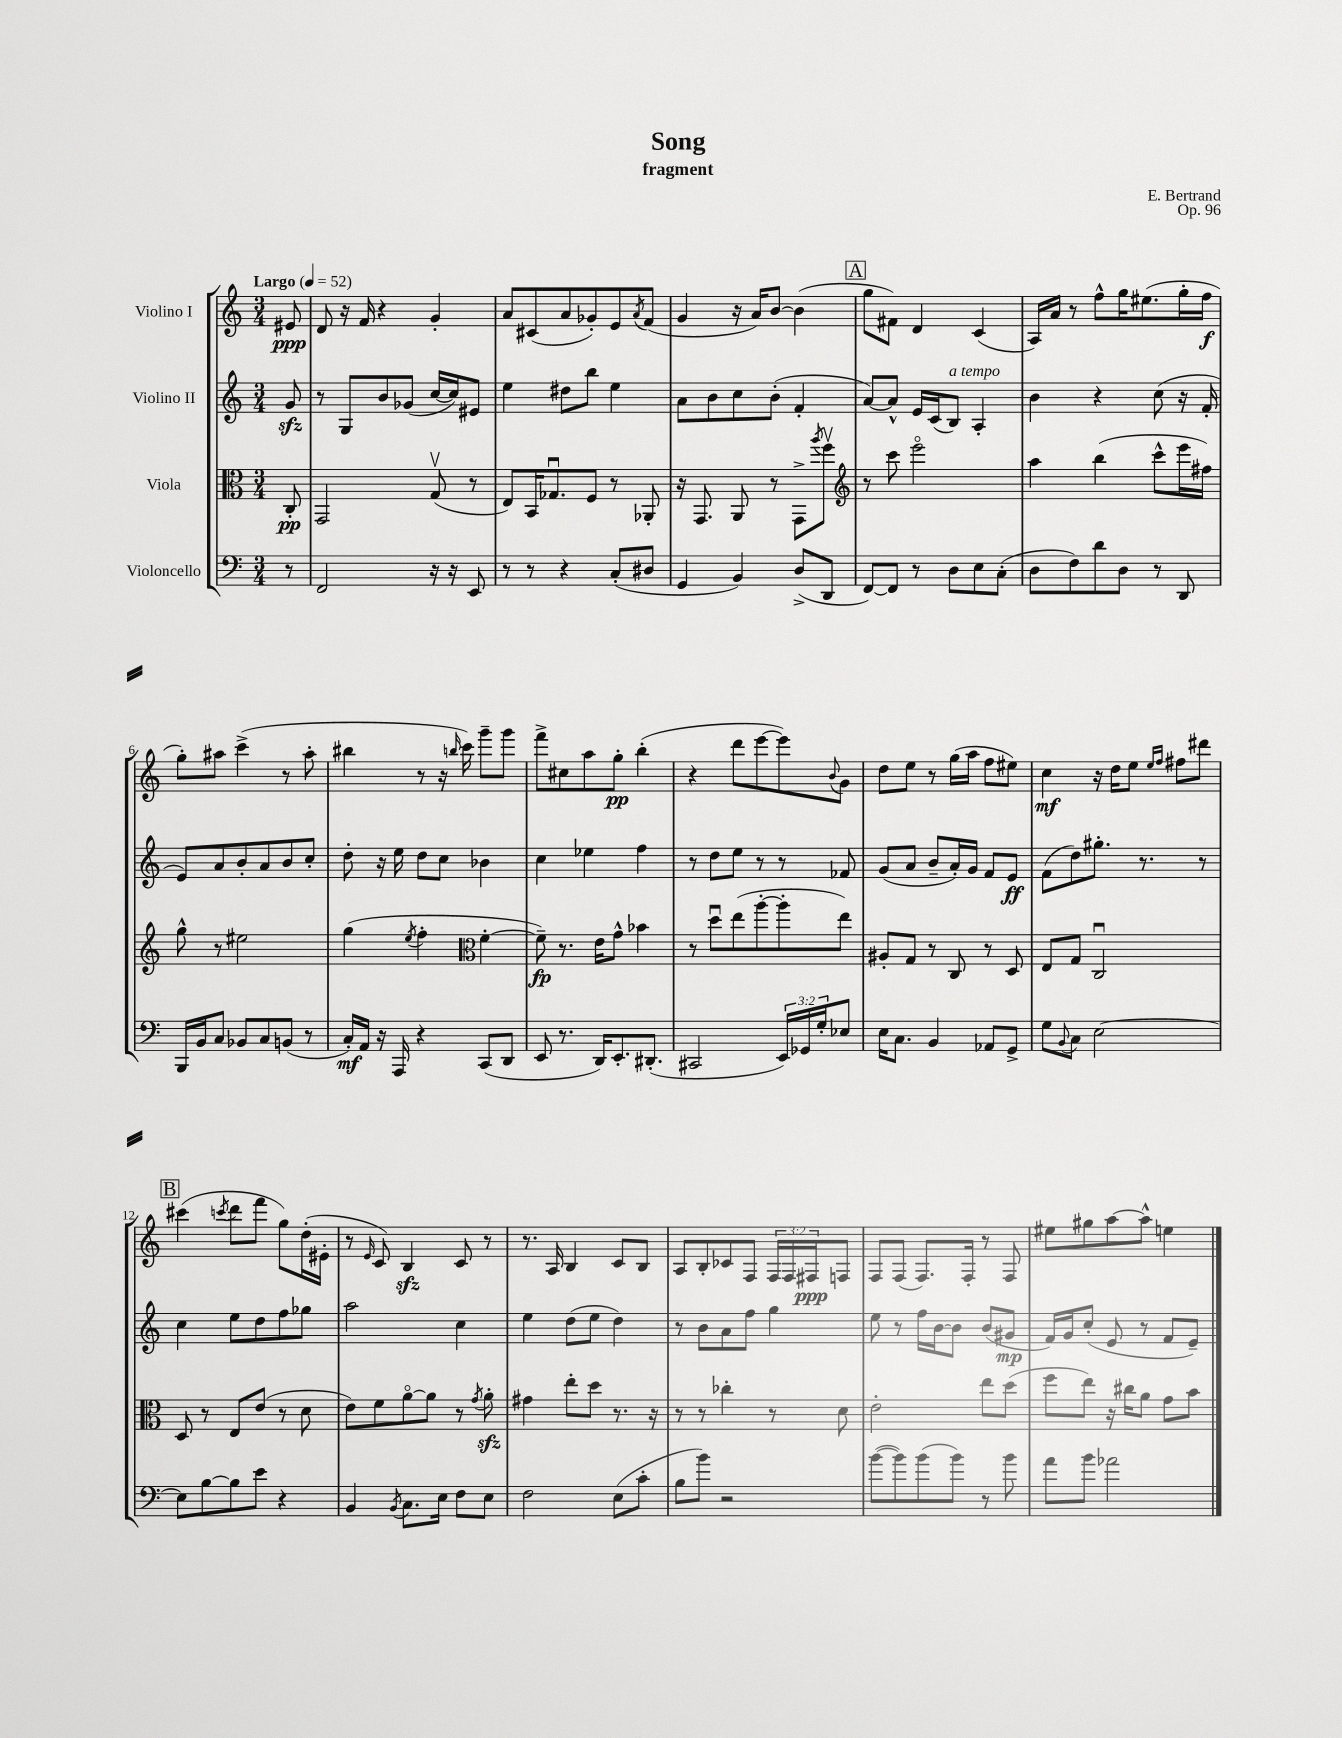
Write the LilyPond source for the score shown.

\header { title = "Song" composer = "E. Bertrand" subtitle = "fragment" opus = "Op. 96" }
<<
\new StaffGroup <<
\new Staff = "s0" \with { instrumentName = "Violino I" } {
    \clef treble \key c \major \numericTimeSignature \time 3/4 \override Staff.TupletNumber.text = #tuplet-number::calc-fraction-text \partial 8 \tempo "Largo" 4 = 52
    eis'8\ppp |
    d'8 r16 f'16 r4 g'4-. |
    a'8 cis'8( a'8 ges'8-.) e'8 \acciaccatura { a'8 } f'8( |
    g'4 r16 a'16) b'8~ b'4( |
    \mark \markup { \box "A" } g''8 fis'8) d'4 c'4( |
    a16) a'16 r8 f''8-^ g''16 eis''8.( g''16-. f''16\f |
    g''8-.) ais''8 c'''4->( r8 ais''8-. |
    bis''4 r8 r16 \grace { b''16 } c'''16) g'''8-- g'''8 |
    f'''8-> cis''8 a''8 g''8-.\pp b''4-.( |
    r4 d'''8 e'''8~ e'''8) \appoggiatura { b'8 } g'8 |
    d''8 e''8 r8 g''16( a''16 f''8 eis''8) |
    c''4\mf r16 d''16 e''8 \grace { e''16 f''16 } fis''8 dis'''8 |
    \mark \markup { \box "B" } cis'''4( \acciaccatura { c'''8 } d'''8 f'''8 g''8) d''16-.( eis'16-. |
    r8 \grace { e'16 } c'8) b4\sfz c'8 r8 |
    r8. a16 b4 c'8 b8 |
    a8 b8-. ces'8 f8 \tuplet 3/2 { f16 f16 fis16\ppp } f8 |
    f8 f8( f8.) f16-. r8 f8 |
    eis''8 gis''8 a''8~ a''8-^ e''4 \bar "|." |
}
\new Staff = "s1" \with { instrumentName = "Violino II" } {
    \clef treble \key c \major \numericTimeSignature \time 3/4 \partial 8
    g'8\sfz |
    r8 g8 b'8 ges'8( c''16~ c''16) eis'8 |
    e''4 dis''8 b''8 e''4 |
    a'8 b'8 c''8 b'8-.( f'4-. |
    \mark \markup { \box "A" } a'8~) a'8-^ e'16 c'16( b8^\markup { \italic "a tempo" }) a4-. |
    b'4 r4 c''8( r16 f'16-. |
    e'8) a'8 b'8-. a'8 b'8 c''8-. |
    d''8-. r16 e''16 d''8 c''8 bes'4 |
    c''4 ees''4 f''4 |
    r8 d''8 e''8 r8 r8 fes'8 |
    g'8( a'8 b'8-- a'16-.) g'16 f'8 e'8\ff |
    f'8( d''8) gis''8.-. r8. r8 |
    \mark \markup { \box "B" } c''4 e''8 d''8 f''8 ges''8 |
    a''2 c''4 |
    e''4 d''8( e''8 d''4) |
    r8 b'8 a'8 f''8 g''4 |
    e''8 r8 f''16 b'16~ b'8 b'8( gis'8\mp |
    f'16) g'16 c''8-.( e'8 r8 f'8 e'8--) \bar "|." |
}
\new Staff = "s2" \with { instrumentName = "Viola" } {
    \clef alto \key c \major \numericTimeSignature \time 3/4 \partial 8
    c8-.\pp |
    g,2 g8\upbow( r8 |
    e8) b,16 ges8.\downbow f8 r8 aes,8-. |
    r16 g,8. a,8 r8 g,8-> \acciaccatura { a''8 } f''8\upbow |
    \mark \markup { \box "A" } \clef treble r8 c'''8 e'''2\flageolet |
    a''4 b''4( c'''8-^ e'''16 fis''16) |
    g''8-^ r8 eis''2 |
    g''4( \acciaccatura { e''8 } f''4-. \clef alto f'4~-. |
    f'8--\fp) r8. e'16 g'8-^ bes'4 |
    r8 d''8\downbow e''8( a''8~-. a''8-. e''8) |
    ais8-. g8 r8 c8 r8 d8 |
    e8 g8 c2\downbow |
    \mark \markup { \box "B" } d8 r8 e8 e'8( r8 d'8 |
    e'8) f'8 a'8~\flageolet a'8 r8 \acciaccatura { g'8 } a'8-.\sfz |
    gis'4 e''8-. d''8 r8. r16 |
    r8 r8 ces''4-. r8 d'8 |
    e'2-. e''8 d''8( |
    f''8 e''8) r16 cis''16 a'8 g'8 b'8 \bar "|." |
}
\new Staff = "s3" \with { instrumentName = "Violoncello" } {
    \clef bass \key c \major \numericTimeSignature \time 3/4 \override Staff.TupletNumber.text = #tuplet-number::calc-fraction-text \partial 8
    r8 |
    f,2 r16 r16 e,8 |
    r8 r8 r4 c8-.( dis8 |
    g,4 b,4) d8->( d,8 |
    \mark \markup { \box "A" } f,8~) f,8 r8 d8 e8 c8-.( |
    d8 f8) d'8 d8 r8 d,8 |
    b,,16 b,16 c8 bes,8 c8 b,8( r8 |
    c16-.\mf) a,16 r16 a,,16 r4 c,8( d,8 |
    e,8 r8. d,16) e,8.-. dis,8.-.( |
    cis,2 \tuplet 3/2 { e,16) ges,16 g16-. } ees8 |
    e16 c8. b,4 aes,8 g,8-> |
    g8 \appoggiatura { b,8 } c8 e2~ |
    \mark \markup { \box "B" } e8 b8~ b8 e'8 r4 |
    b,4 \acciaccatura { b,8 } c8. e16 f8 e8 |
    f2 e8( c'8-. |
    b8 b'8) r2 |
    b'8~( b'8) b'8( b'8) r8 b'8 |
    a'8 b'8 aes'2 \bar "|." |
}
>>
>>
